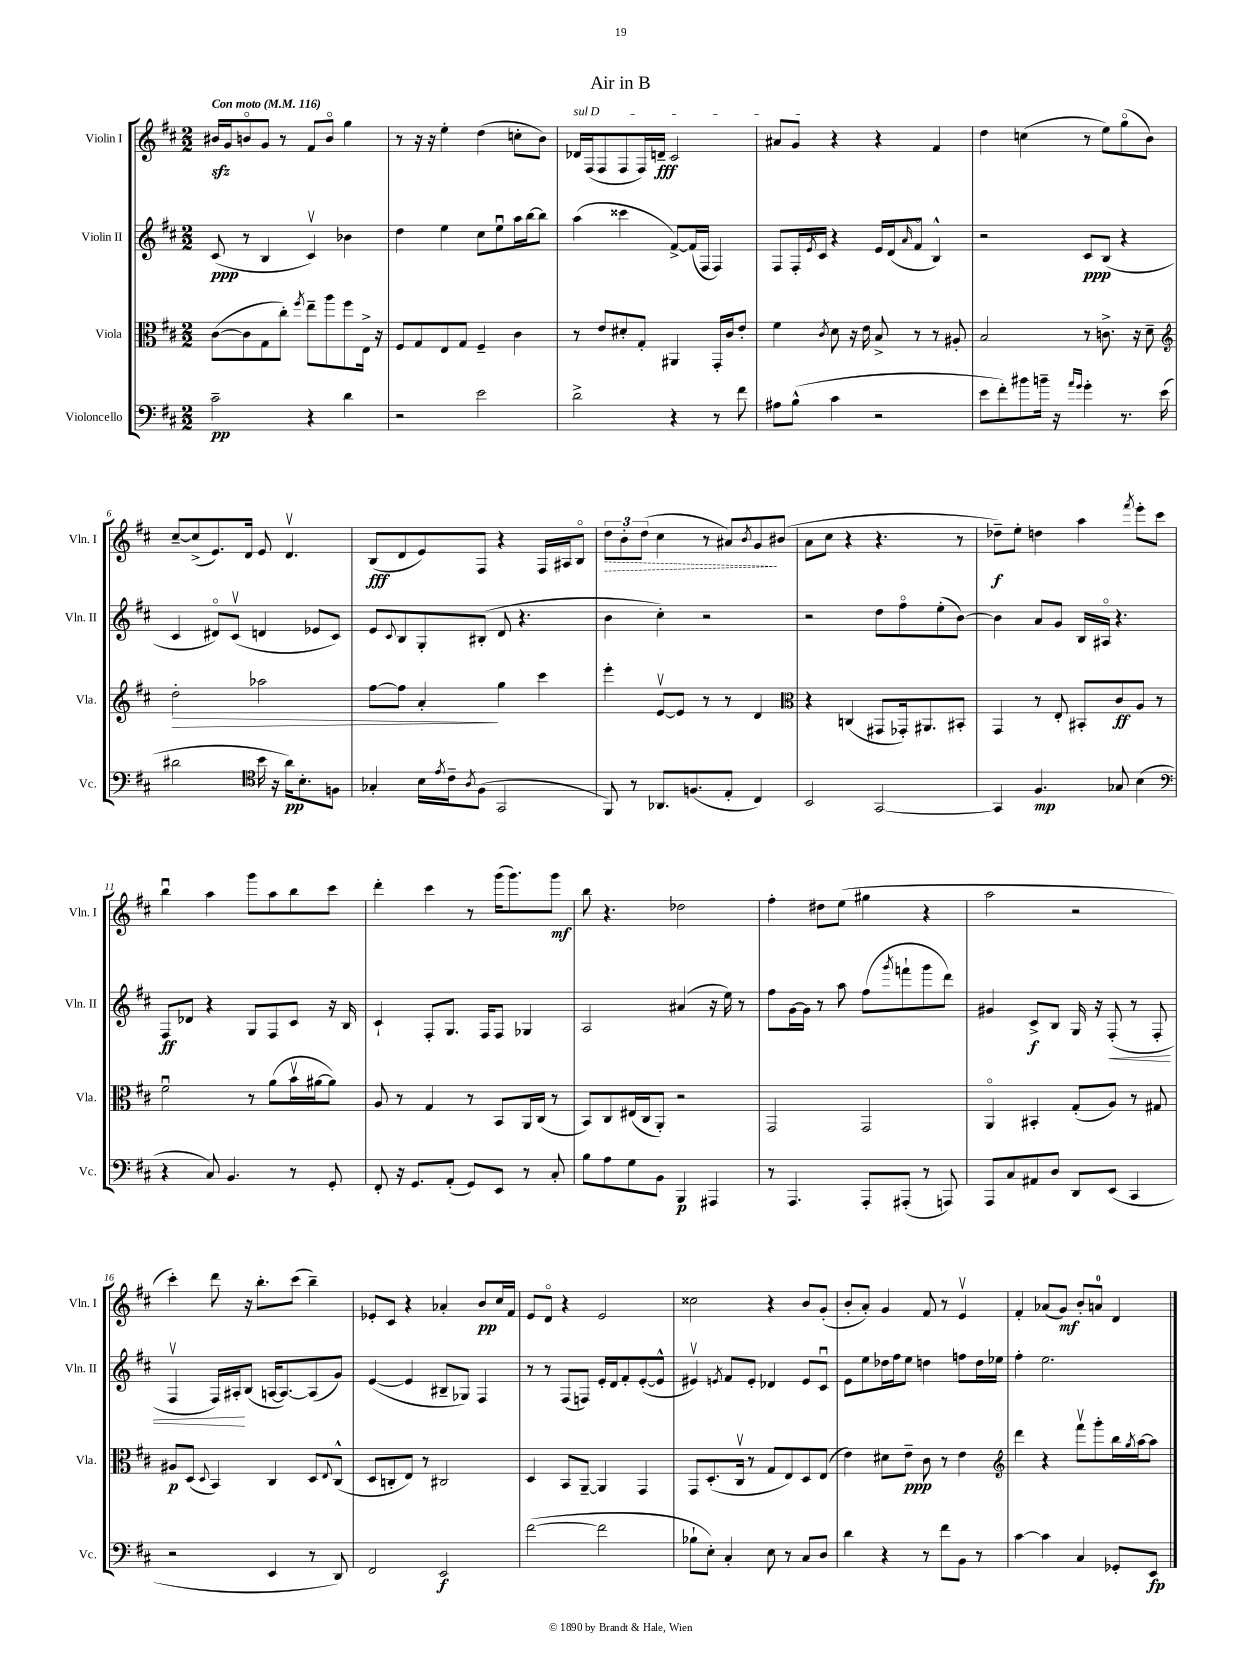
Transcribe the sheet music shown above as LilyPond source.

\header { title = "Air in B" }
<<
\new StaffGroup <<
\new Staff = "s0" \with { instrumentName = "Violin I" shortInstrumentName = "Vln. I" } {
    \clef treble \key d \major \numericTimeSignature \time 2/2 \tempo "Con moto" 4 = 116
    bis'16\sfz g'16 b'8\flageolet g'8 r8 fis'8 b'8\flageolet g''4 |
    r8 r16 r16 e''4-. d''4( c''8-. b'8) |
    \once \override TextSpanner.bound-details.left.text = \markup { \italic "sul D" } des'16\startTextSpan fis16( fis8 fis8 fis16) d'16--\fff cis'2 |
    ais'8 g'8\stopTextSpan r4 r4 fis'4 |
    d''4 c''4( r8 e''8) g''8\flageolet( b'8) |
    cis''8~-- cis''8->( e'8.) d'16 e'8 d'4.\upbow |
    b8\fff( d'8 e'8) fis8 r4 fis16 ais16 b8\flageolet |
    \tuplet 3/2 { \once \override Hairpin.style = #'dashed-line d''8\> b'8-. d''8( } cis''4 r8 ais'8) \acciaccatura { b'8 } g'8\! bis'8( |
    a'8 cis''8 r4 r4. r8 |
    des''8--\f) e''8-. d''4 a''4 \acciaccatura { fis'''8 } e'''8-. cis'''8 |
    b''4\downbow a''4 g'''8 a''8 b''8 cis'''8 |
    d'''4-. cis'''4 r8 g'''16( g'''8.) g'''8\mf |
    b''8 r4. des''2 |
    fis''4-. dis''8 e''8( gis''4 r4 |
    a''2 r2 |
    cis'''4-.) d'''8 r16 b''8.-. cis'''8( b''4--) |
    ees'8-. cis'8 r4 aes'4-. b'8\pp cis''16 fis'16 |
    e'8 d'8\flageolet r4 e'2 |
    cisis''2 r4 b'8 g'8-.( |
    b'8-. a'8-.) g'4 fis'8 r8 e'4\upbow |
    fis'4-. aes'8( g'8\mf) b'8-. a'8-0 d'4 \bar "|." |
}
\new Staff = "s1" \with { instrumentName = "Violin II" shortInstrumentName = "Vln. II" } {
    \clef treble \key d \major \numericTimeSignature \time 2/2
    cis'8\ppp( r8 b4 cis'4\upbow) bes'4 |
    d''4 e''4 cis''8 e''8\downbow a''16 b''16~ b''8 |
    a''4( cisis'''4 fis'8~->) fis'16( fis16 fis4) |
    fis8 fis16-. \acciaccatura { e'8 } cis'16 r4 e'16 d'16( \grace { a'16 } fis'8\flageolet b4-^) |
    r2 cis'8\ppp b8( r4 |
    cis'4 dis'8\flageolet) cis'8\upbow( d'4 ees'8 cis'8) |
    e'8 \appoggiatura { cis'8 } b8 g8-. bis8-.( d'8 r4. |
    b'4 cis''4-.) r2 |
    r2 d''8 fis''8\flageolet e''8-.( b'8~) |
    b'4 a'8 g'8 b16 ais16\flageolet r4. |
    fis8\ff des'8 r4 g8 fis8 cis'8 r16 b16 |
    cis'4-! fis8-. g8. fis16 fis8 ges4 |
    a2 ais'4( r16 e''16) r8 |
    fis''8 g'16~ g'16 r8 a''8 fis''8( \acciaccatura { g'''8 } f'''8-! g'''8 d'''8) |
    gis'4 cis'8->\f b8 g16 r16 fis8-.\<( r8 fis8-. |
    fis4\upbow fis16) ais16-.\! b8( a16~ a8.~) a8( g'8) |
    e'4~( e'4 bis8-- ges8) fis4 |
    r8 r8 fis8( f8) e'16-. d'16 fis'8-. e'8~-.( e'8-^ |
    eis'4\upbow) \acciaccatura { e'8 } fis'8 e'8-. des'4 e'8 cis'8\downbow |
    e'8 e''8 des''16 fis''16 e''8 d''4 f''8 d''16 ees''16 |
    fis''4-. e''2. \bar "|." |
}
\new Staff = "s2" \with { instrumentName = "Viola" shortInstrumentName = "Vla." } {
    \clef alto \key d \major \numericTimeSignature \time 2/2
    cis'8~( cis'8 g8 cis''8-.) \acciaccatura { fis''8 } e''8-- a''8 fis''8 e16-> r16 |
    fis8 g8 e8 g8 fis4-- cis'4 |
    r8 e'8 dis'8-. g8-. ais,4 g,16-. cis'16 e'8-. |
    fis'4 \acciaccatura { cis'8 } d'8 r16 e'16 b8-> r8 r8 ais8-. |
    b2 r8 c'8.-> r16 d'8-- |
    \clef treble d''2-.\> aes''2 |
    fis''8~ fis''8 a'4-.\! g''4 cis'''4 |
    e'''4-. e'8~\upbow e'8 r8 r8 d'4 |
    \clef alto r4 c4( gis,8 ges,16-.) ais,8. bis,8-. |
    g,4 r8 e8-. bis,8-. cis'8\ff a8 r8 |
    fis'2\downbow r8 a'8( b'16\upbow ais'16~ ais'8) |
    a8 r8 g4 r8 b,8 a,16 cis16( r8 |
    b,8) cis8 eis16( cis16 a,8-.) r2 |
    g,2 g,2 |
    a,4\flageolet bis,4-. g8-.( a8) r8 gis8 |
    ais8\p d8( \appoggiatura { d8 } b,4) cis4 d8 \appoggiatura { e8 } cis8-^( |
    d8 c8-. e8) r8 cis2 |
    d4 b,8 a,8~-- a,4 g,4 |
    g,8 d8.-.( cis16\upbow r8 g8 e8) d8 e8( |
    e'4) dis'8 e'8--\ppp cis'8 r8 e'4 |
    \clef treble d'''4 r4 fis'''8\upbow g'''8-. b''16 \acciaccatura { g''8 } a''16~ a''8 \bar "|." |
}
\new Staff = "s3" \with { instrumentName = "Violoncello" shortInstrumentName = "Vc." } {
    \clef bass \key d \major \numericTimeSignature \time 2/2
    cis'2--\pp r4 d'4 |
    r2 e'2 |
    d'2-> r4 r8 fis'8 |
    ais8 b8-^( cis'4 r2 |
    e'8 fis'8-.) bis'8 b'16-- r16 \grace { a'16 g'16 } g'4-. r8. e'16( |
    dis'2 \clef tenor b'16 r16 a'16\pp) b8.-. f8 |
    ges4-. b16 \acciaccatura { e'8 } cis'16-- \acciaccatura { a8 } fis8( g,2 |
    fis,8) r8 aes,8. f8.( e8-. cis4) |
    b,2 g,2~ |
    g,4 fis4.\mp ges8 b4( |
    \clef bass r4 cis8) b,4. r8 g,8-. |
    fis,8-. r16 g,8. a,8-.( g,8) e,8 r8 cis8-. |
    b8 a8 g8 b,8 b,,4\p ais,,4 |
    r8 a,,4. a,,8-. ais,,8-.( r8 a,,8) |
    a,,8 cis8 ais,8 d8 d,8 e,8( cis,4 |
    r2 e,4 r8 d,8) |
    fis,2 e,2\f |
    fis'2~( fis'2 |
    bes8-! e8-.) cis4-. e8 r8 cis8 d8 |
    d'4 r4 r8 fis'8 b,8 r8 |
    cis'4~ cis'4 cis4 ges,8-. e,8\fp \bar "|." |
}
>>
>>
